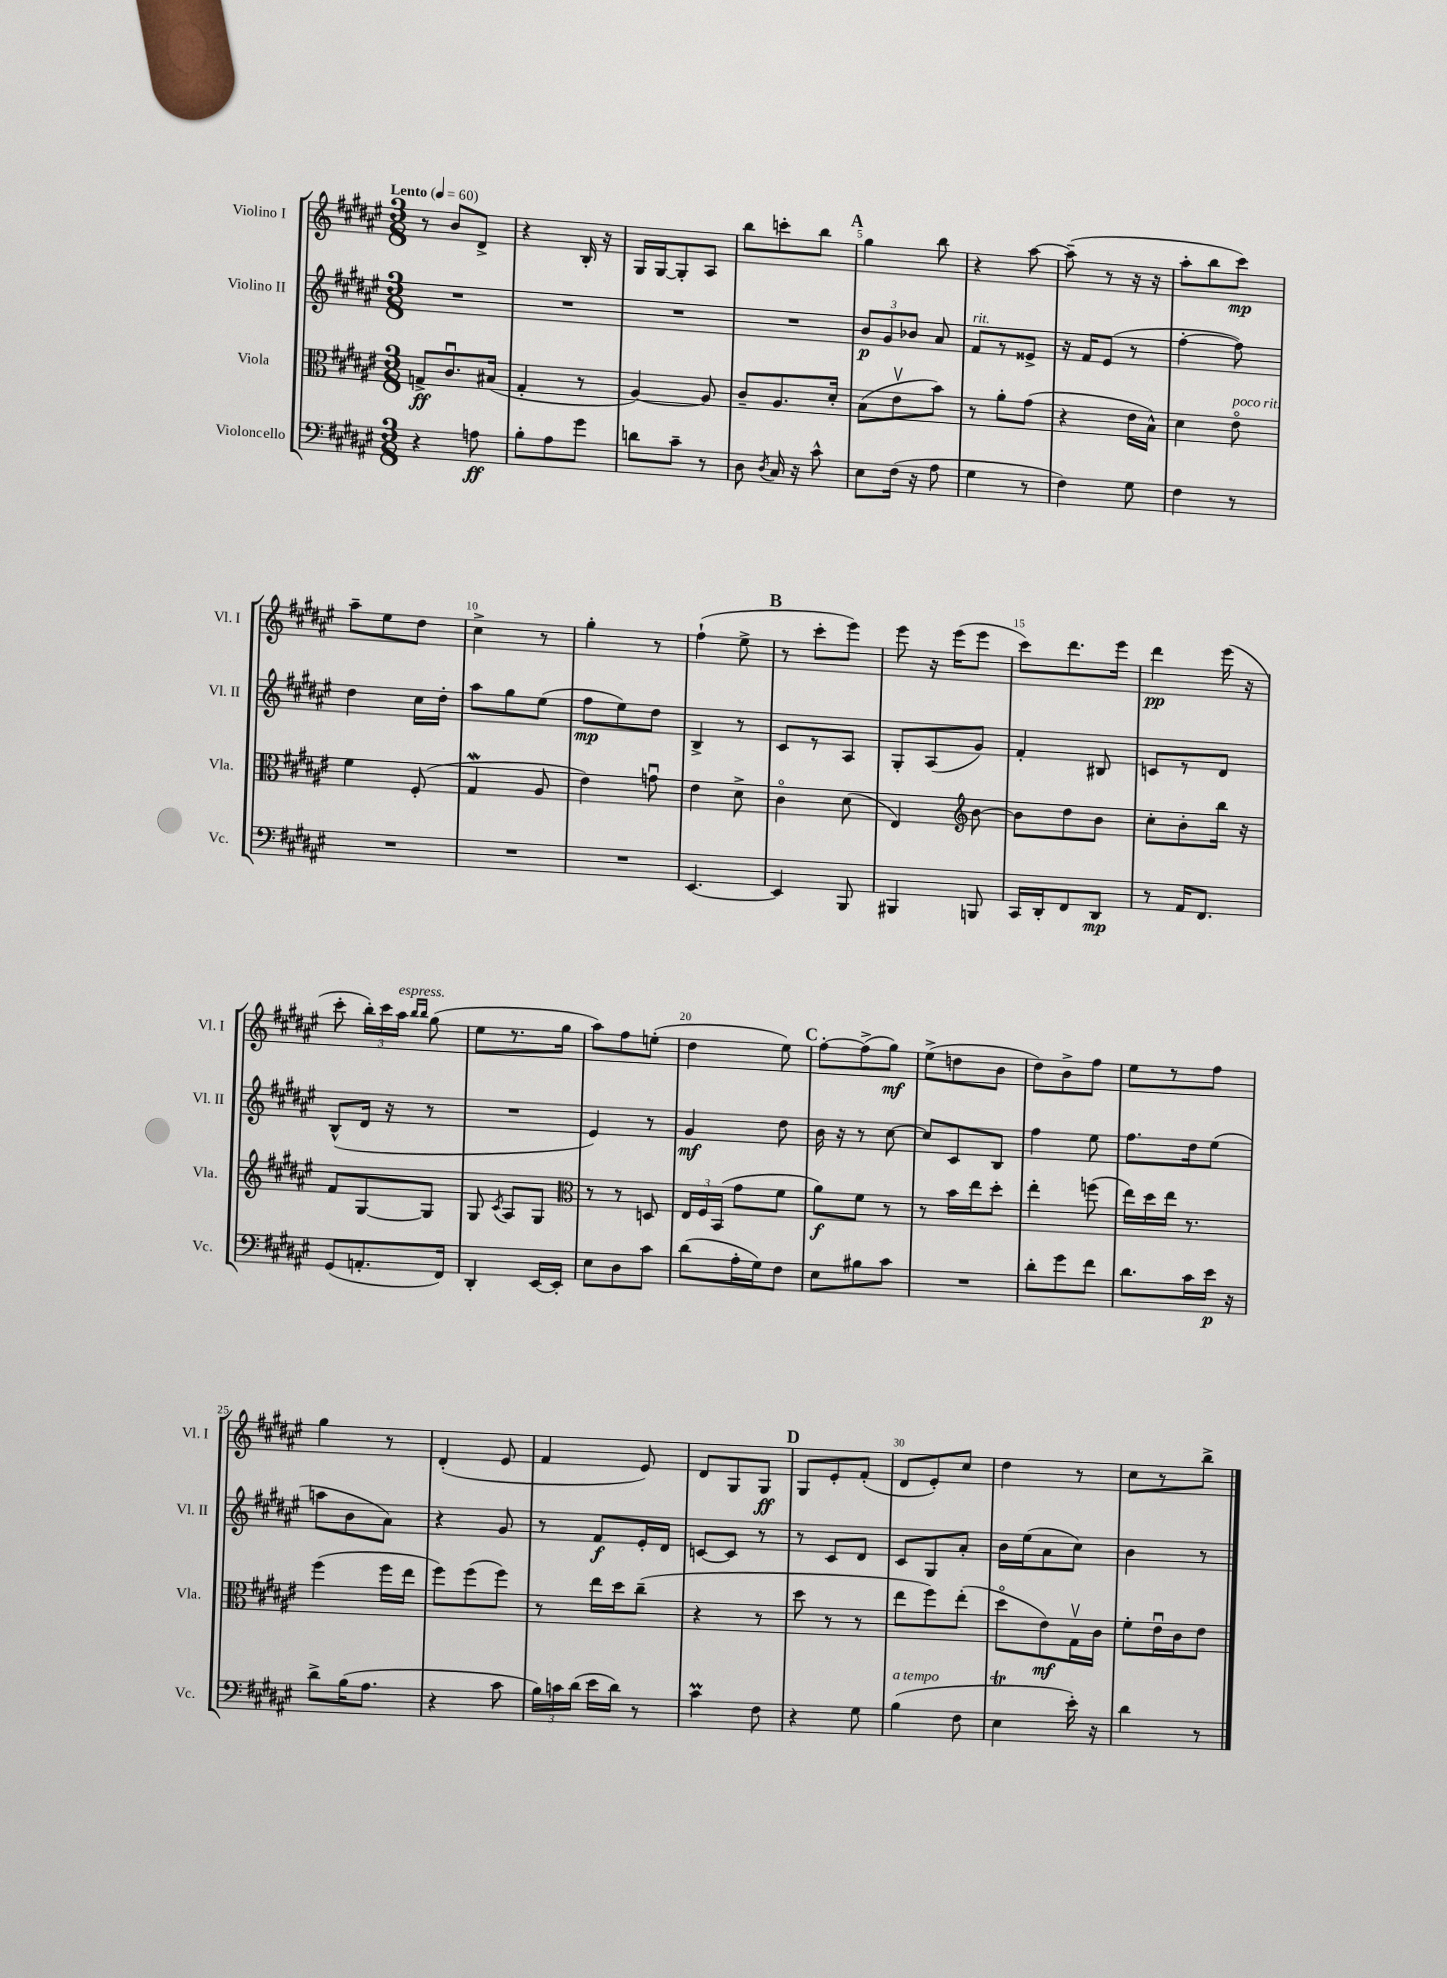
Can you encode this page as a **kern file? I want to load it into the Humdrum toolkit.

**kern	**kern	**kern	**kern
*staff4	*staff3	*staff2	*staff1
*clefF4	*clefC3	*clefG2	*clefG2
*k[f#c#g#d#a#e#]	*k[f#c#g#d#a#e#]	*k[f#c#g#d#a#e#]	*k[f#c#g#d#a#e#]
*M3/8	*M3/8	*M3/8	*M3/8
*MM60	*MM60	*MM60	*MM60
4r	8G^	4.r	8r
.	8.c#u	.	8b
8A	.	.	8d#^
.	(16B#	.	.
=	=	=	=
8B'	4G#'	4.r	4r
8A#	.	.	.
8g#	8r	.	16B'
.	.	.	16r
=	=	=	=
8d	[4A#)	4.r	16G#
.	.	.	[16G#
8c#~	.	.	8G#']
8r	8A#]	.	8A#
=	=	=	=
8D#	8c#~	4.r	8bb
8qD#	.	.	.
16C#	8.A#	.	8ccc'
16r	.	.	.
8c#^^	.	.	8bb
.	16d#'	.	.
=	=	=	=
8E#	(8B	12b	4gg#
.	.	12g#	.
(16F#	8e#v	.	.
.	.	12b-	.
16r	.	.	.
8A#	8b)	8a#	8bb
=	=	=	=
4G#	8r	8f#	4r
.	8a#'	8r	.
8r	(8g#	8e##^	[8aa#
=	=	=	=
4F#)	4r	16r	(8aa#~]
.	.	16f#	.
.	.	(8e#	8r
8G#	16e#	8r	16r
.	16B^^)	.	16r
=	=	=	=
4F#	4d#	[4ff#'	8aa#'
.	.	.	8bb
8r	8e#o	8ff#])	8ccc#)
=	=	=	=
4.r	4f#	4dd#	8aa#~
.	.	.	8ee#
.	(8F#'	16cc#	8dd#
.	.	16dd#'	.
=	=	=	=
4.r	4G#	8aa#	4cc#^
.	.	8gg#	.
.	8A#	(8ee#	8r
=	=	=	=
4.r	4e#)	8ff#	4gg#'
.	.	8ee#)	.
.	8gu	8dd#	8r
=	=	=	=
[4.EE#	4e#	4B^	(4ff#`
.	8d#^	8r	8ee#^
=	=	=	=
4EE#]	4c#o	8c#	8r
.	.	8r	8ccc#'
8BBB	(8d#	8A#	8eee#)
=	=	=	=
4BBB#	4E#)	8G#'	8eee#
.	.	(8A#	16r
.	.	.	(16eee#
*	*clefG2	*	*
8BBB	[8b	8g#)	8eee#
=	=	=	=
16CC#	8b]	4f#'	8ccc#)
16DD#'	.	.	.
8FF#	8dd#	.	8.ddd#
8DD#	8b	8B#	.
.	.	.	16eee#
=	=	=	=
8r	8cc#'	8c	4ddd#
16AA#	8b'	8r	.
8.FF#	.	.	.
.	16bb	8d#	(16eee#
.	16r	.	16r
=	=	=	=
(8GG#	8f#	(8B^^	8ccc#'
8.AA'	[8G#	16d#	24bb')
.	.	.	24ccc#
.	.	16r	.
.	.	.	24aa#
.	.	.	16qqbb
.	.	.	16qqbb
.	8G#]	8r	(8gg#
16FF#)	.	.	.
=	=	=	=
4DD#'	8G#	4.r	8ee#
.	8qc#	.	.
.	8A#	.	8.r
[16EE#	8G#	.	.
16EE#']	.	.	16gg#
=	=	=	=
*	*clefC3	*	*
8E#	8r	4e#)	8aa#)
8D#	8r	.	8ff#
8c#	8D	8r	(8ee'
=	=	=	=
(8d#	24E#	4g#	4dd#
.	24F#	.	.
.	(24BB	.	.
16A#'	8g#	.	.
16G#)	.	.	.
8F#	8f#	8dd#	8ee#)
=	=	=	=
8E#	8a#)	16b	[8ff#'
.	.	16r	.
8B#	8f#	8r	(8ff#^]
8c#	8r	[8cc#	8gg#)
=	=	=	=
4.r	8r	8cc#]	(8ee#^
.	16b	8c#	8dd
.	16ee#	.	.
.	8dd#'	8B	8b
=	=	=	=
8d#'	4ee#'	4ff#	8dd#)
8g#	.	.	8b^
8f#	(8ff	8ee#	8ff#
=	=	=	=
8.d#	16ee#)	8.ff#	8ee#
.	16dd#	.	.
.	16ee#	.	8r
16c#	8.r	16dd#	.
16e#	.	(8ee#	8ff#
16r	.	.	.
=	=	=	=
8d#^	(4ff#	8aa	4gg#
(16B	.	8b	.
8.A#	.	.	.
.	16ff#	8a#)	8r
.	16ee#	.	.
=	=	=	=
4r	8ff#)	4r	(4d#'
.	(8ff#	.	.
8c#	8ff#)	8g#	8e#
=	=	=	=
24B)	8r	8r	4f#
24c	.	.	.
(24d#	.	.	.
16e#	16ee#	8f#	.
16d#)	16dd#	.	.
8r	(8cc#~	16e#'	8e#)
.	.	16d#	.
=	=	=	=
4c#	4r	[8c	8d#
.	.	8c]	8G#
8F#	8r	8r	8G#
=	=	=	=
4r	8dd#	8r	8G#
.	8r	8c#	8e#'
8G#	8r	8d#	(8f#'
=	=	=	=
(4B	8ee#	8c#	8d#
.	8ff#)	8G#	8e#')
8F#	(8ee#'	8a#'	8cc#
=	=	=	=
4E#	8dd#o	16b	4dd#
.	.	(16ee#	.
.	8e#)	8a#	.
16e#')	16G#v	8cc#)	8r
16r	16c#	.	.
=	=	=	=
4d#	8f#'	4b	8cc#
.	16e#u	.	8r
.	16c#	.	.
8r	8e#	8r	8bb^
==	==	==	==
*-	*-	*-	*-
